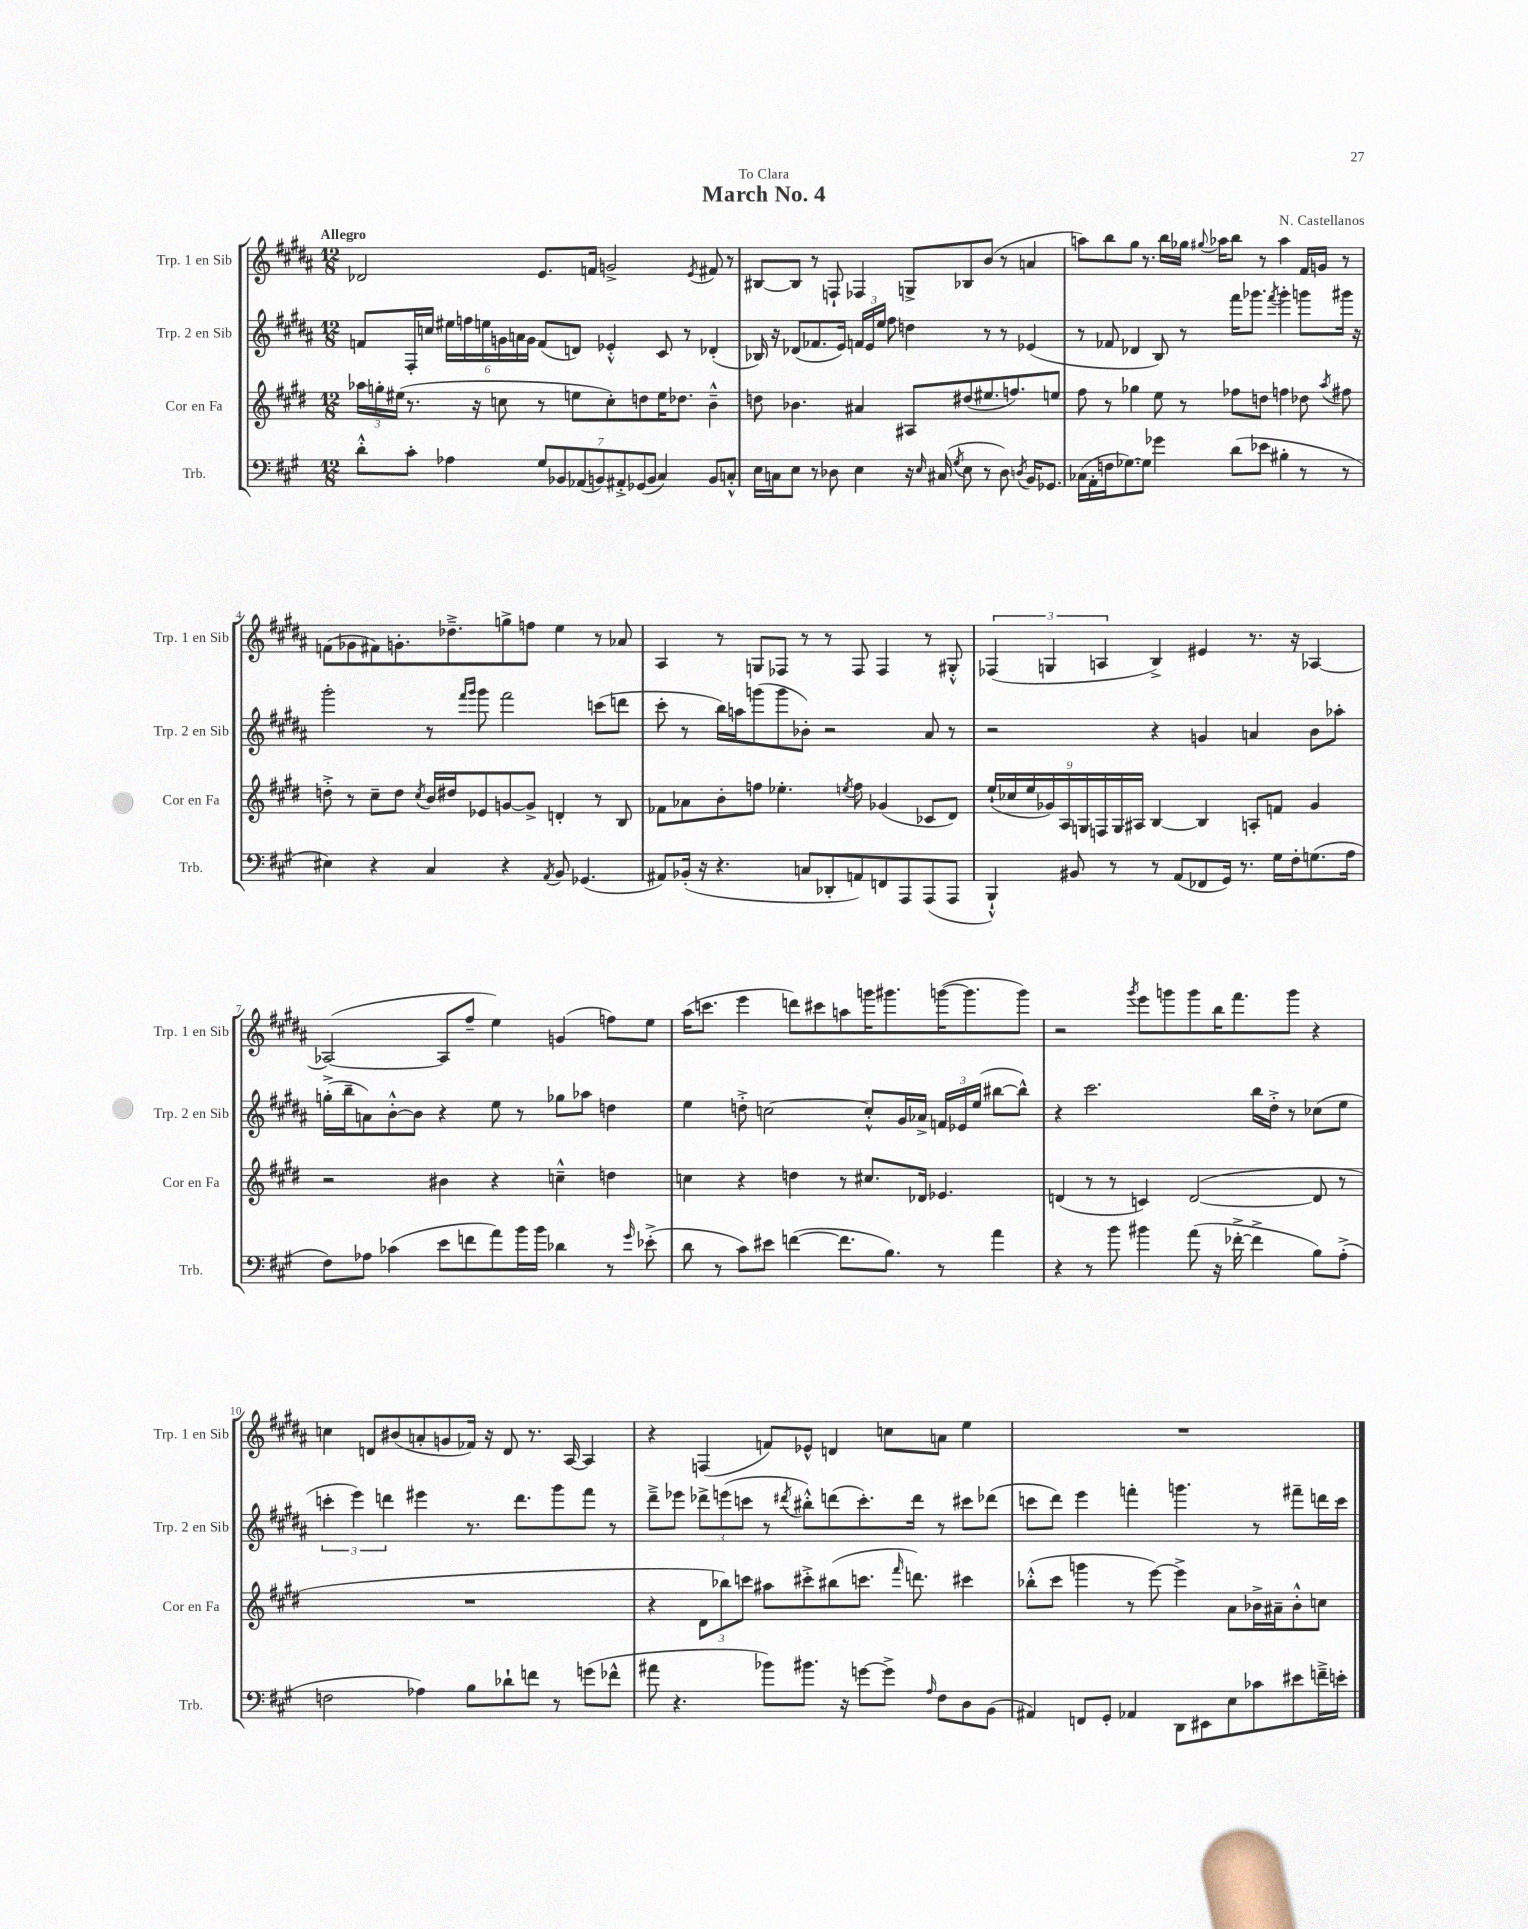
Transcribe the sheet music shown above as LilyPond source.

\header { title = "March No. 4" composer = "N. Castellanos" dedication = "To Clara" }
<<
\new StaffGroup <<
\new Staff = "s0" \with { instrumentName = "Trp. 1 en Sib" shortInstrumentName = "Trp. 1 en Sib" } {
    \clef treble \key b \major \numericTimeSignature \time 12/8 \tempo "Allegro"
    \autoBeamOff des'2 e'8.[ f'16] g'2-> \acciaccatura { e'8 } fis'8 r8 |
    bis8[~ bis8] r8 f8-! fes4 g8[-> bes8 b'8]( r8 a'4 |
    a''8[) b''8 gis''8] r8. b''16[ ges''16] \appoggiatura { gis''8 } aes''16[ b''8] r8 aes''4 fis'16[ g'16] r8 |
    f'8[( ges'8 fis'8) g'8.-. des''8.---> g''8-> f''8] e''4 r8 aes'8 |
    ais4 r8 g8[ fes8] r8 r8 fes8 fes4 r8 gis8-.-^ |
    \tuplet 3/2 { fes4( g4 a4 } b4->) eis'4 r8. r16 aes4~ |
    aes2~( aes8[ fis''8]-- e''4) g'4( f''8[) e''8] |
    ais''16[( c'''8.] e'''4 d'''8[) cis'''8 a''8 g'''16 gis'''8. g'''16~( g'''8. g'''8]) |
    r2 \acciaccatura { gis'''8 } e'''8[ g'''8 g'''8 b''16 fis'''8. g'''8] r4 |
    c''4 d'8[ bis'8( a'8-. g'8 fes'16]) r16 d'8 r8. ais16~ ais4 |
    r4 f4( f'8[) ees'8]-^ d'4 c''8[ a'8] e''4 |
    R1. \bar "|." |
}
\new Staff = "s1" \with { instrumentName = "Trp. 2 en Sib" shortInstrumentName = "Trp. 2 en Sib" } {
    \clef treble \key b \major \numericTimeSignature \time 12/8
    \autoBeamOff f'8[ fis16-. c''16] \tuplet 6/4 { eis''16[ f''16 e''16 g'16 a'16 g'16] } f'8[( d'8]) ees'4-.-^ cis'8 r8 des'4-.( |
    bes16) r16 des'8[( fes'8. e'16]) \tuplet 3/2 { f'16[ e'16 e''16] } fis''8 d''4 r8 r8 ees'4( |
    r8 fes'8 des'4 b8) r8 fis'''16[ ges'''8.] \acciaccatura { fis'''8 } ges'''4-. g'''8[ gis'''16] r16 |
    gis'''2-. r8 \grace { fis'''16[ gis'''16] } gis'''8 fis'''2 c'''8[( d'''8] |
    cis'''8-. r8 b''16[) a''16 g'''8( g'''8 bes'8]-.) r2 ais'8 r8 |
    r2 r4 g'4 a'4 b'8[ aes''8]-. |
    g''16[-.->( b''16-- a'8) b'8~-.-^ b'8] r4 e''8 r8 ges''8[ aes''8] d''4 |
    e''4 d''8-.-> c''2~ c''8[-.-^ gis'16 aes'16]-> \tuplet 3/2 { f'16[ ees'16 e''16]( } bis''8[~ bis''8]-^) |
    r4 cis'''2. b''16[ dis''16]-.-> r8 ces''8[( e''8] |
    \tuplet 3/2 { c'''4-. e'''4) d'''4 } eis'''4 r8. d'''8.[ gis'''8 fis'''8] r8 |
    dis'''8[---> ees'''8] \tuplet 3/2 { des'''8[-> e'''8( c'''8] } r8 \acciaccatura { dis'''8 } bis''8[-.-^) d'''8( c'''8.-.) d'''16] r8 cis'''8[ des'''8]( |
    c'''8[ dis'''8]) e'''4 f'''4-. g'''4. r8 fis'''8[-- d'''16 c'''16] \bar "|." |
}
\new Staff = "s2" \with { instrumentName = "Cor en Fa" shortInstrumentName = "Cor en Fa" } {
    \clef treble \key e \major \numericTimeSignature \time 12/8
    \autoBeamOff \tuplet 3/2 { aes''16[ g''16-. eis''16]( } r8. r16 c''8 r8 e''8[ c''8-.) d''8 e''16 des''8.] b'4---^ |
    d''8 bes'4. ais'4 ais8[ dis''8( eis''8. f''8.) e''8] |
    fis''8 r8 ges''4 e''8 r8 fes''8[ d''8] f''4 des''8 \acciaccatura { a''8 } fis''8 |
    d''8-.-> r8 cis''8[-- d''8] \acciaccatura { cis''8 } b'16[ dis''16 ees'8 g'8~ g'8]-> d'4-. r8 b8 |
    fes'8[ aes'8 b'8-. f''8] ees''4.-. \acciaccatura { e''8 } f''8 ges'4( ces'8[ dis'8]) |
    \tuplet 9/8 { e''16[-!( ces''16 e''16 ges'16) a16 g16 f16 g16 ais16] } b4~ b4 a8[-. f'8] ges'4 |
    r2 bis'4 r4 c''4---^ d''4 |
    c''4 r4 d''4 r8 cis''8.[ des'16] ees'4. |
    d'4( r8 r8 c'4) d'2~( d'8 r8 |
    R1. |
    r4 \tuplet 3/2 { dis'8[ bes''8) c'''8] } ais''8[ cis'''8-.-> bis''8( c'''8.] \grace { fis'''16 } d'''8.) cis'''4 |
    bes''8[-.-^( cis'''8] g'''4 r8 e'''8~) e'''4-> a'8[ bes'16-> ais'16-- bes'8-.-^ c''8] \bar "|." |
}
\new Staff = "s3" \with { instrumentName = "Trb." shortInstrumentName = "Trb." } {
    \clef bass \key a \major \numericTimeSignature \time 12/8
    \autoBeamOff d'8[-.-^ cis'8]-. aes4 \tuplet 7/4 { gis8[ bes,8 aes,8( b,8) ais,8-.-> ges,8( b,8] } cis4) b,8[ c8]-.-^ |
    e16[ c16 e8] r8 des8 e4 r16 \grace { e16 } cis16( \acciaccatura { gis8 } e8 r8 des8) \acciaccatura { d8 } b,16[ ges,8.] |
    ces16[( a,16-. f16 ges8.~) ges8] ges'4 d'8[( ees'8] bis4-. r8 r8 |
    eis4) r4 cis4 r4 \acciaccatura { a,8 } b,8 ges,4.( |
    ais,8[) bes,16]-.( r16 r4. c8[ des,8-. a,8) f,8 a,,8 a,,8( a,,8] |
    b,,4-!-^) bis,8 r8 r8 a,8[( fes,8 gis,16]) r8. gis16[ fis16-. g8.( a16] |
    fis8[) aes8] ces'4( e'8[ f'8 a'8) b'16 b'16] des'4 r8 \grace { gis'16 } ees'8-.->( |
    d'8 r8 cis'8[) eis'8] f'4~( f'8.[ b8.]) r8 a'4 |
    r4 r8 b'8 bis'4 a'8( r16 fes'16~-.-> fes'4-> b8[) a8]-.->( |
    f2 aes4) b8[ des'8-! f'8] r8 g'8[( fes'8]-^ |
    ais'8 r4. bes'8[) bis'8.] r16 g'8[~ g'8]-> \grace { a16 } fis8[ d8 b,8]( |
    ais,4) f,8[ gis,8]-. aes,4 d,8[ eis,8 e8 ces'8 eis'8 f'16---> e'16]-. \bar "|." |
}
>>
>>
